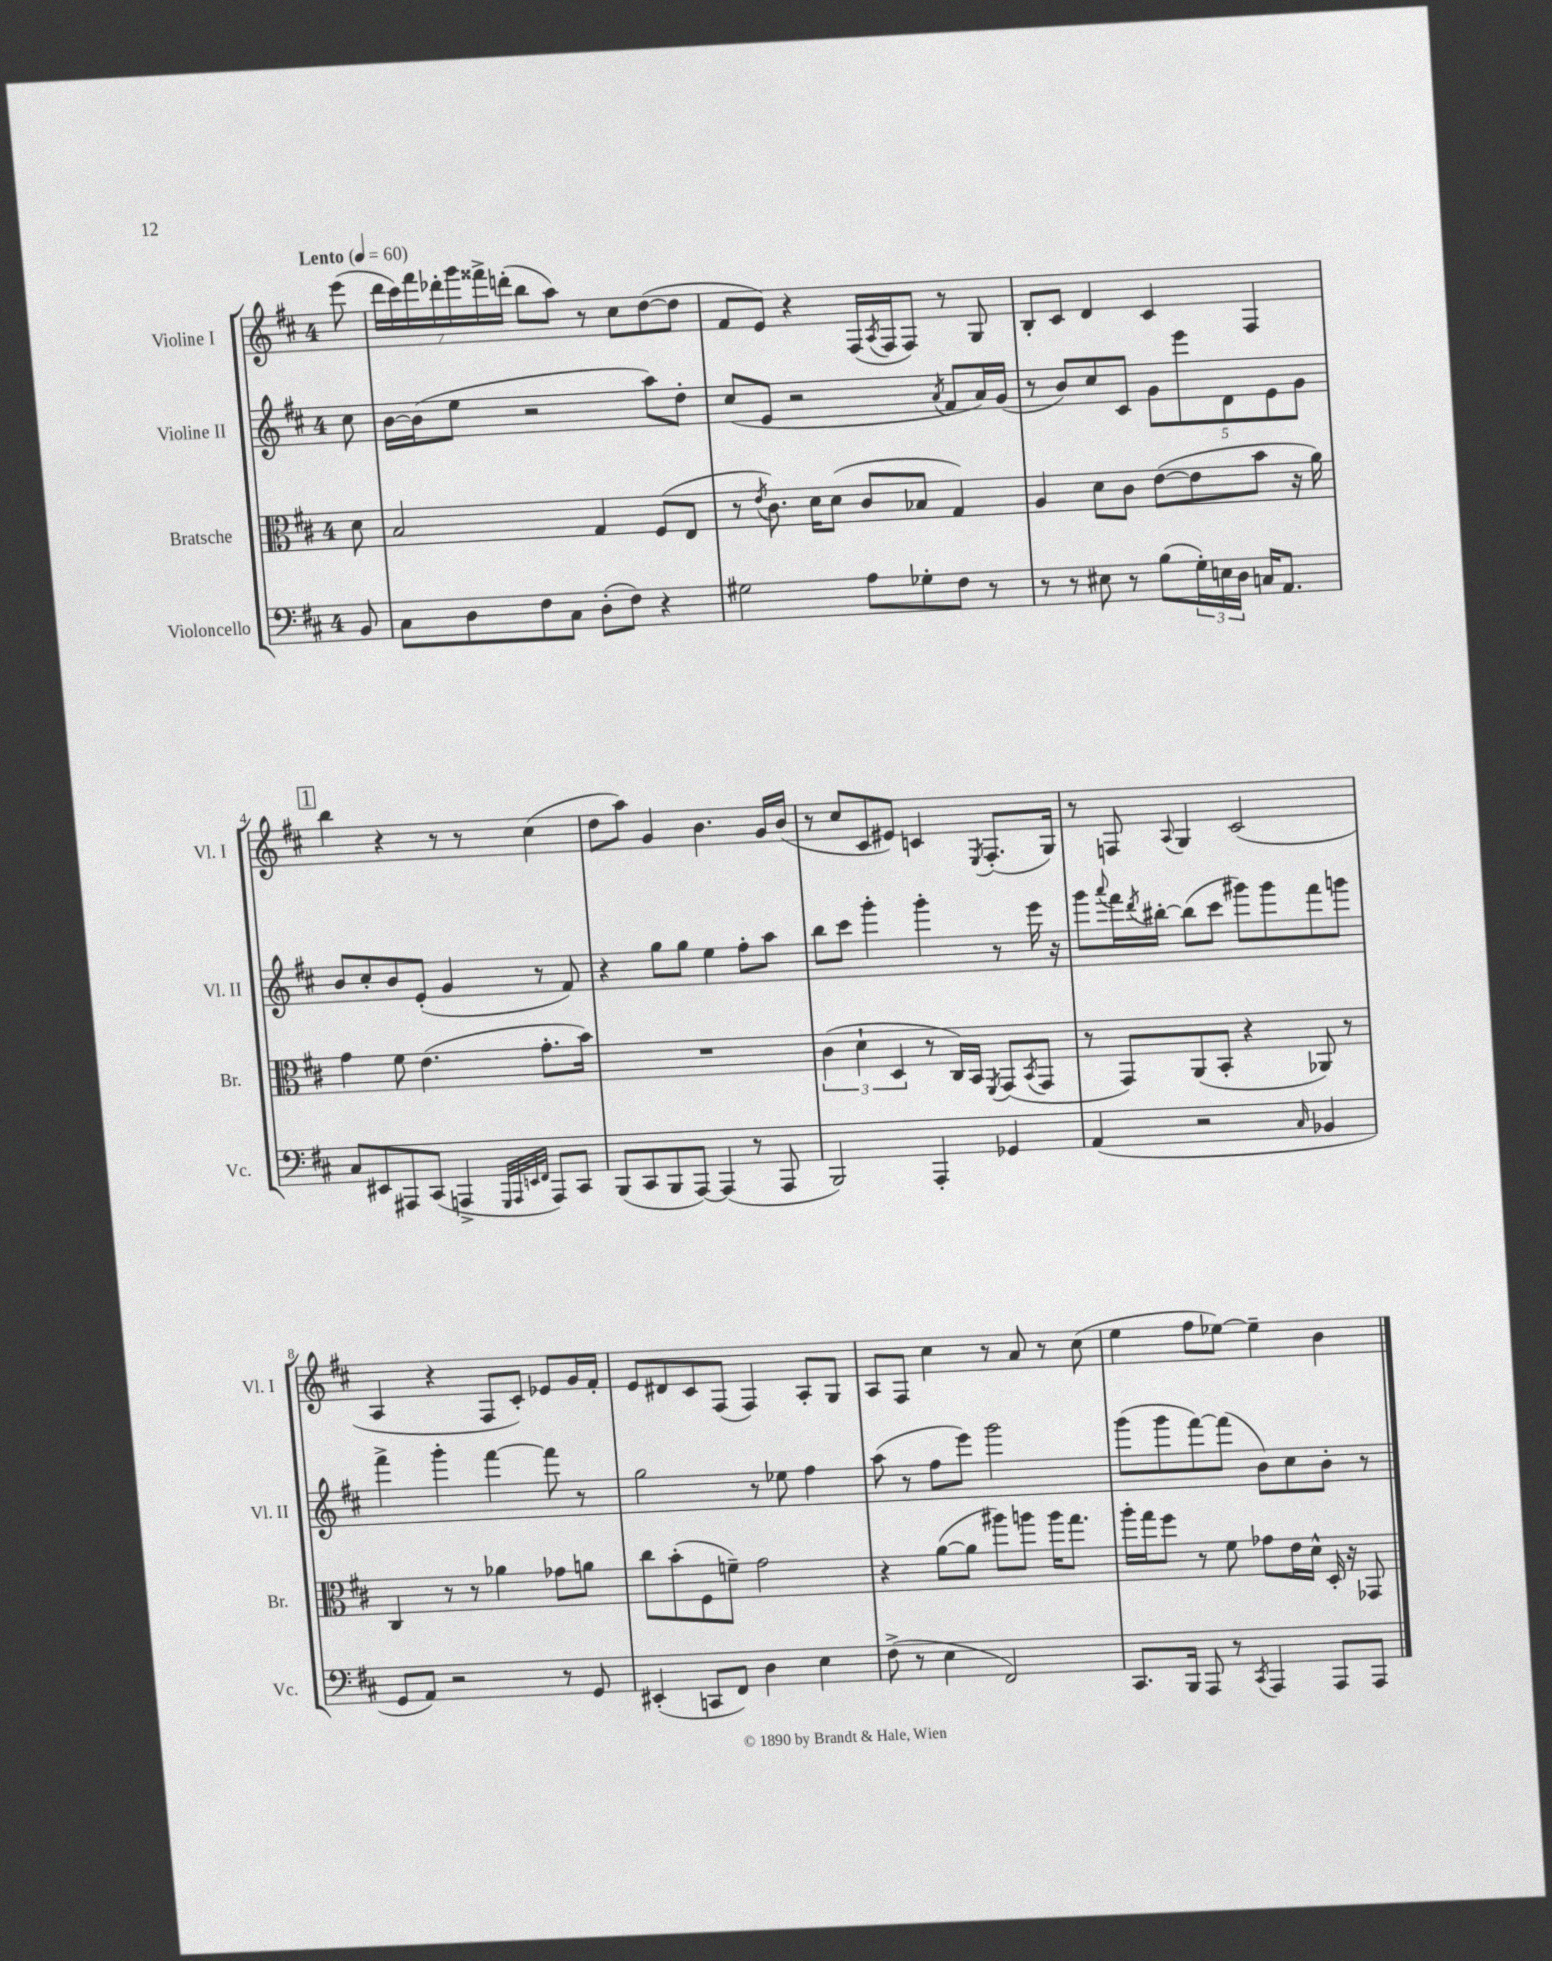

**kern	**kern	**kern	**kern
*staff4	*staff3	*staff2	*staff1
*clefF4	*clefC3	*clefG2	*clefG2
*k[f#c#]	*k[f#c#]	*k[f#c#]	*k[f#c#]
*M4/4	*M4/4	*M4/4	*M4/4
*MM60	*MM60	*MM60	*MM60
8BB	8d	8cc#	(8eee
=	=	=	=
8C#	2B	[16b	28ddd
.	.	.	28ccc#)
.	.	(16b]	.
.	.	.	28fff#
.	.	.	28ddd-'
8D	.	8ee	.
.	.	.	28ggg
.	.	.	28fff##^
.	.	.	(28ddd'
8F#	.	2r	8bb
8C#	.	.	8aa)
(8D'	4G	.	8r
8F#)	.	.	8cc#
4r	(8F#	8aa)	([8dd
.	8E	8dd'	8dd]
=	=	=	=
2G#	8r	(8cc#	8f#
.	8qe	.	.
.	8.c#)	8e	8e)
.	.	2r	4r
.	16d	.	.
.	(8d	.	.
8A	8c#	.	(16F#
.	.	.	8qA
.	.	.	16F#
8G-'	8B-	.	8F#)
.	.	8qa	.
8F#	4G)	8f#	8r
8r	.	16a)	8G
.	.	(16g	.
=	=	=	=
8r	4A	8r	8B'
8r	.	8b)	8c#
8E#	8d	8cc#	4d
8r	8c#	8c#	.
(8B	([8e	10g	4c#
.	.	10eee	.
24G')	8e]	.	.
24E	.	.	.
.	.	10d	.
24D	.	.	.
16C	8b	.	4F#
.	.	10e	.
8.AA	.	.	.
.	16r	.	.
.	.	10g	.
.	16a)	.	.
=	=	=	=
8C#	4g	8b	4bb
8EE#	.	8cc#'	.
8AAA#	8f#	8b	4r
(8CC#	(4.e	(8e'	.
4AAA^	.	4g	8r
.	.	.	8r
32qqGGG	.	.	.
32qqAAA	.	.	.
32qqEE	.	.	.
32qqFF#	.	.	.
8AAA)	8.g'	8r	(4cc#
8CC#	.	8f#)	.
.	16b)	.	.
=	=	=	=
(8BBB	1r	4r	8dd
8CC#	.	.	8aa)
8BBB	.	8gg	4g
[8AAA)	.	8gg	.
(4AAA]	.	4ee	4.b
8r	.	8ff#'	.
8AAA	.	8aa	16g
.	.	.	(16b
=	=	=	=
2BBB)	(6c#	8bb	8r
.	.	8ccc#	8cc#
.	6d`	.	.
.	.	4ggg'	8c#
.	6D	.	.
.	.	.	8e#)
4AAA'	8r	4ggg'	4c
.	16C#)	.	.
.	16BB	.	.
.	8qFF#	.	8qE
4GG-	(8GG	8r	(8.F#'
.	8qBB	.	.
.	8GG	16eee	.
.	.	16r	16G)
=	=	=	=
(4AA	8r	8ggg	8r
.	.	8qqaaa	.
.	8GG)	16fff#	8F
.	.	8qddd	.
.	.	[16bb#'	.
.	.	.	8qqA
2r	(8AA	(8bb#]	4G
.	8BB'	8ccc#	.
.	4r	8ggg#)	(2c#
.	.	8ggg#	.
16qqC#	.	.	.
4BB-	8AA-)	8fff#	.
.	8r	8ggg	.
=	=	=	=
8GG	4C#	4fff#^	4A
8AA)	.	.	.
2r	8r	4ggg'	4r
.	8r	.	.
.	4a-	[4fff#	8F#
.	.	.	8c#')
8r	8g-	8fff#]	8e-
8GG	8a	8r	16g
.	.	.	16f#'
=	=	=	=
(4EE#'	8cc#	2gg	8e
.	(8b'	.	8d#
8CC	8F#	.	8c#
8FF#)	8f~)	.	(8F#
4D	2g	8r	4F#)
.	.	8ee-	.
4E	.	4ff#	8A'
.	.	.	8G
=	=	=	=
(8F#^	4r	(8aa	8A
8r	.	8r	8F#
4E	([8a	8ff#	4cc#
.	8a]	8eee)	.
2FF#)	8aa#)	2ggg	8r
.	8aa	.	8a
.	16aa	.	8r
.	8.gg	.	.
.	.	.	(8cc#
=	=	=	=
8.CC#	16aa'	(8ggg	4ee
.	16gg	.	.
.	8ff#	8ggg	.
16BBB	.	.	.
8AAA	8r	[8fff#)	8ff#
8r	8f#	(8fff#]	[8ee-)
8qCC#	.	.	.
4AAA	8g-	8b)	4ee-~]
.	16e	8cc#	.
.	16d^^	.	.
8AAA	16D'	8b'	4b
.	16r	.	.
8AAA	8GG-	8r	.
==	==	==	==
*-	*-	*-	*-
